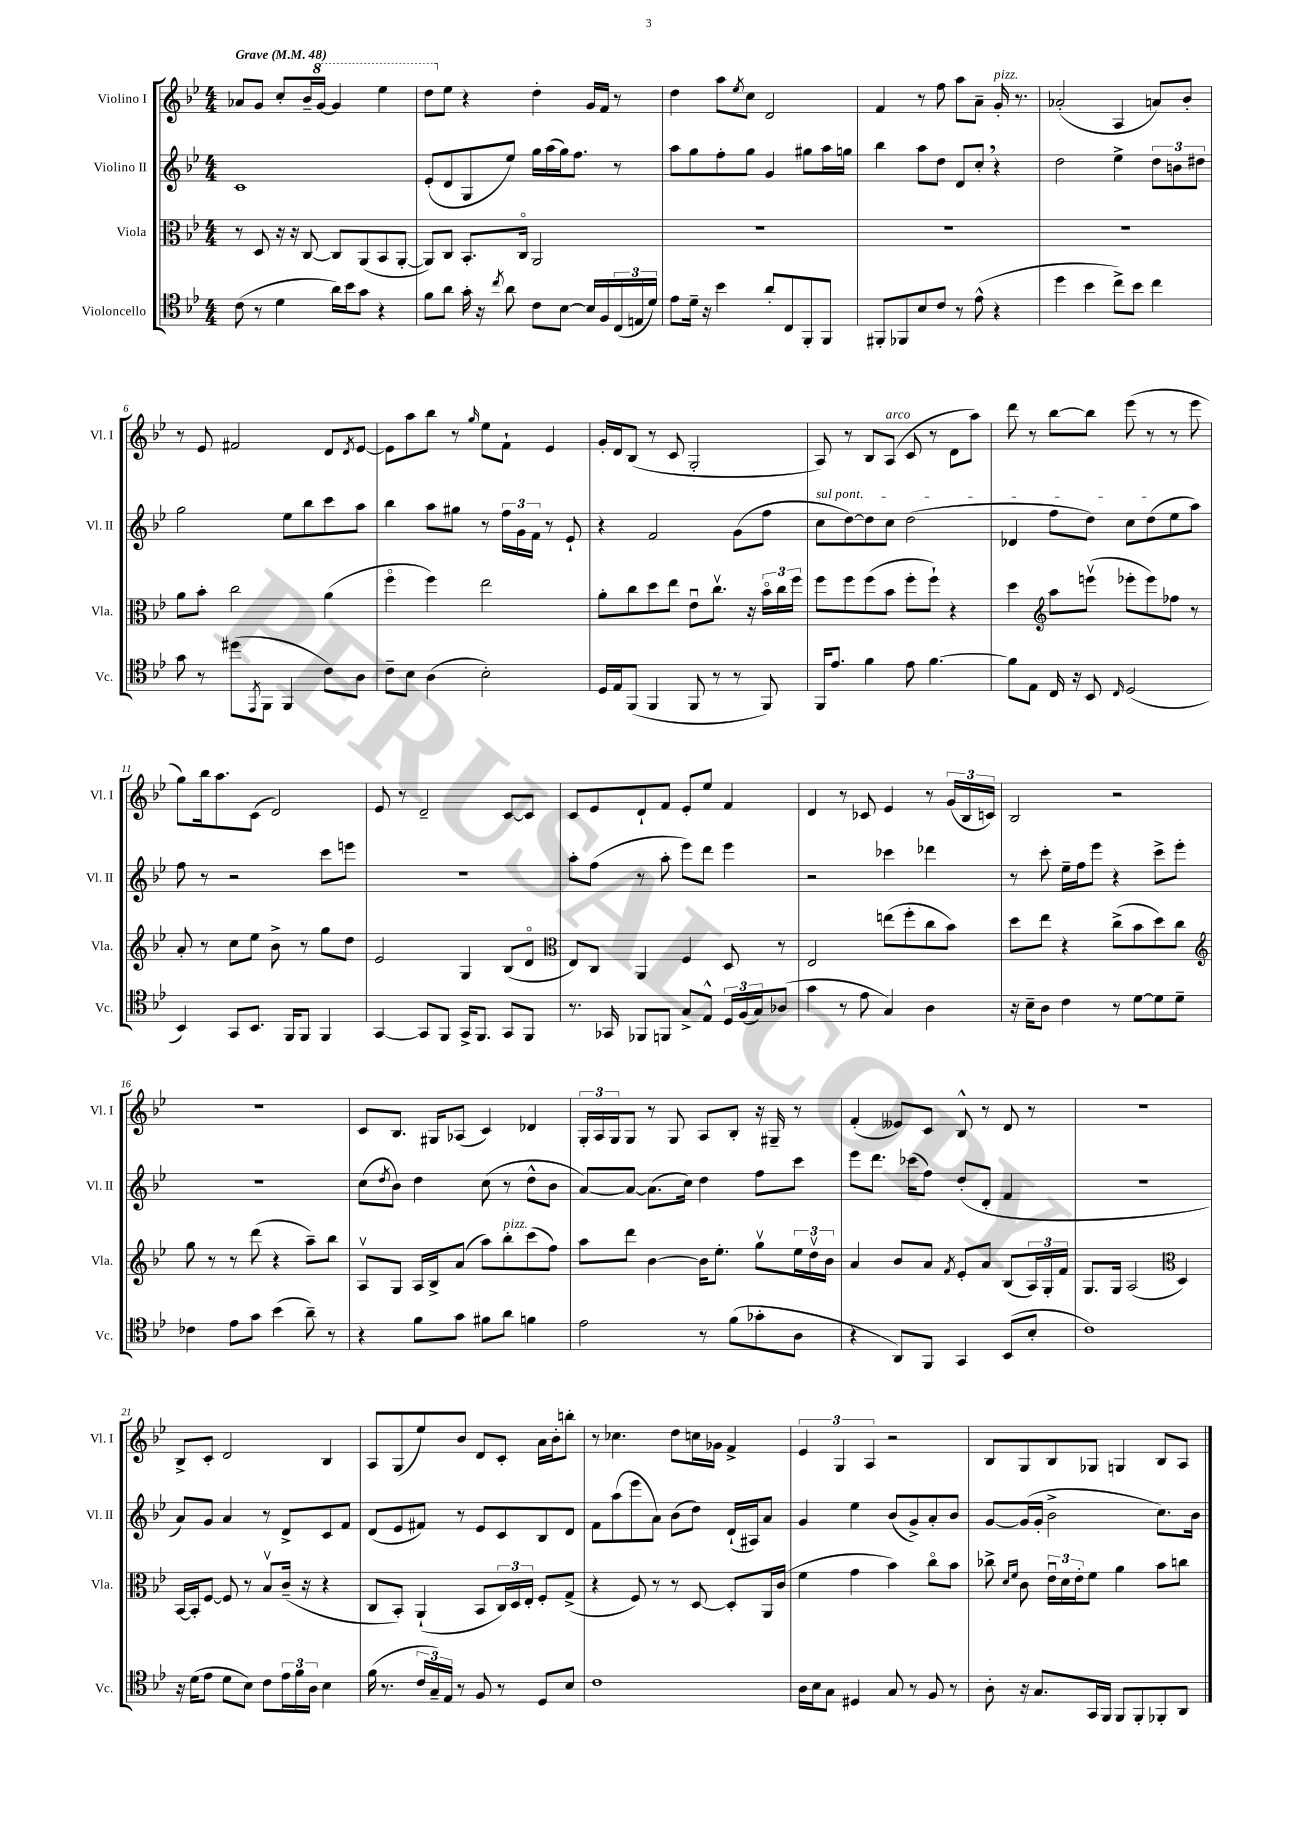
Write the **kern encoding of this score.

**kern	**kern	**kern	**kern
*part4	*part3	*part2	*part1
*staff4	*staff3	*staff2	*staff1
*I"Violoncello	*I"Viola	*I"Violino II	*I"Violino I
*I'Vc.	*I'Vla.	*I'Vl. II	*I'Vl. I
*clefC4	*clefC3	*clefG2	*clefG2
*k[b-e-]	*k[b-e-]	*k[b-e-]	*k[b-e-]
*M4/4	*M4/4	*M4/4	*M4/4
*MM48	*MM48	*MM48	*MM48
=1	=1	=1	=1
!	!	!	!LO:TX:a:B:t=Grave
(8c\	8r	1c	8a-X/L
8r	8D/	.	8g/J
4d\	16r	.	8cc'/L
.	16r	.	.
.	[8C/	.	16b-~/L
*	*	*	*8va
.	.	.	[16gg/JJ
16a\LL)	8C/L]	.	4gg/]
16b-\J	.	.	.
8g\J	(8AA/	.	.
4r	8BB-/	.	4eee-\
.	[8AA'/J	.	.
=2	=2	=2	=2
8f\L	8AA/L])	(8e-'/L	8ddd\L
*	*	*	*X8va
8a\J	8C/J	8d/	8ee-\J
16g'\	8.BB-'/L	8G/	4r
16r	.	.	.
8qcc/	.	.	.
8a\	.	8ee-/J)	.
.	16C/Jk	.	.
8c\L	2AA/	16gg\LL	4dd'\
.	.	(16aa\	.
[8B-\J	.	16gg\J)	.
.	.	8.ff\J	.
16B-/LL]	.	.	16g/LL
16F/	.	.	16f/JJ
(24C/	.	8r	8r
24En/	.	.	.
24d/JJ)	.	.	.
=3	=3	=3	=3
8e-\L	1r	8aa\L	4dd\
16d~\Jk	.	8gg\	.
16r	.	.	.
4b-\	.	8ff'\	8aa\L
.	.	.	8qee-/
.	.	8gg\J	8cc\J
8a'/L	.	4g/	2d/
8C/	.	.	.
8FF'/	.	8gg#X\L	.
8FF/J	.	16aa\L	.
.	.	16ggn\JJ	.
=4	=4	=4	=4
8FF#X'/L	1r	4bb-\	4f/
8FF-X/	.	.	.
8B-/	.	8aa\L	8r
8c/J	.	8dd\J	8ff\
8r	.	8d/L	8aa\L
(8e-^^\	.	8cc',/J	8a~\J
!	!	!	!LO:TX:a:i:t=pizz.
4r	.	4r	16g'/
.	.	.	8.r
=5	=5	=5	=5
4dd\	1r	2dd\	(2a-X'/
4b-\	.	.	.
8cc^\L)	.	4ee-^\	4A/
8b-\J	.	.	.
4cc\	.	12dd\L	8an/L)
.	.	12bn\	.
.	.	.	8b-'/J
.	.	12dd#X\J	.
!!LO:LB:g=z
=6	=6	=6	=6
8g\	8a\L	2gg\	8r
8r	8b-'\J	.	8e-/
(8dd#X\L	2cc\	.	2f#X/
8qEE-/	.	.	.
8FF\J	.	.	.
4FF/	.	8ee-\L	.
.	.	8bb-\	.
8c\L)	(4a\	8ccc\	8d/L
.	.	.	8qd/
8A\J	.	8aa\J	[8e-/J
=7	=7	=7	=7
8c~\L	4ff\	4bb-\	8e-\L]
8B-\J	.	.	8aa\
(4A\	4ff\)	8aa\L	8bb-\J
.	.	8gg#X\J	8r
.	.	.	16qqgg/
2B-'\)	2ee-\	8r	8ee-\L
.	.	24ff\LL	8f`\J
.	.	24g\	.
.	.	24f\JJ	.
.	.	8r	4e-/
.	.	8e-`/	.
=8	=8	=8	=8
16D/LL	8a'\L	4r	16g'/LL
16E-/J	.	.	16d/J
(8FF/J	8cc\	.	(8B-/J
4FF/	8dd\	2f/	8r
.	8ee-\J	.	8c/
8FF/	8e-u\L	.	2G'/
8r	8.ccv\J	.	.
8r	.	(8g\L	.
.	16r	.	.
8FF/)	24b-\LL	8ff\J	.
.	24cc\	.	.
.	24ff\JJ	.	.
=9	=9	=9	=9
!	!	!LO:TX:a:i:t=sul pont.	!
16FF/KL	8ff\L	8cc\L	8A/)
8.e-/J	.	.	.
.	8ff\	[8dd\)	8r
4f\	(8ff\	8dd\]	8B-/L
!	!	!	!LO:TX:a:i:t=arco
.	8b-\J	8cc\J	(8A/J
8e-\	8ff'\L	(2dd\	8c/
[4.f\	8ff`\J)	.	8r
.	4r	.	8d\L
.	.	.	8aa\J)
=10	=10	=10	=10
8f\L]	4dd\	4d-X/	8ddd\
8E-\J	.	.	8r
*	*clefG2	*	*
16C/	8aa\L	8ff\L	[8bb-\L
16r	.	.	.
8BB-/	(8eeenv\J	8dd\J)	8bb-\J]
16qqC/	.	.	.
(2D/	8eee-X'\L	8cc\L	(8eee-\
.	8eee-\)	(8dd\	8r
.	8ff-X\J	8ee-\	8r
.	8r	8aa\J)	8eee-\
!!LO:LB:g=z
=11	=11	=11	=11
4BB-/)	8a'/	8ff\	8gg\L)
.	8r	8r	16bb-\k
.	.	.	8.aa\
8GG/L	8cc\L	2r	.
8.BB-/J	8ee-\J	.	(8c\J
.	8b-^\	.	2d/)
16FF/KL	.	.	.
8FF/J	8r	.	.
4FF/	8gg\L	8ccc\L	.
.	8dd\J	8eeen\J	.
=12	=12	=12	=12
[4GG/	2e-/	1r	8e-/
.	.	.	8r
8GG/L]	.	.	2d~/
8FF/J	.	.	.
16GG^/KL	4G/	.	.
8.FF/J	.	.	.
8GG/L	(8B-/L	.	[8c/L
8FF/J	8d/J	.	8c/J]
=13	=13	=13	=13
*	*clefC3	*	*
8.r	8E-/L)	8aa'\L	8c/L
.	8C/J	(8ff\J	8e-/
16GG-X/	.	.	.
8FF-X/L	4AA/	8r	8d`/
8FFn/J	.	8aa'\	8f/J
8G^/L	4F/	8eee-\L)	8e-'/L
8E-^^/J	.	8ddd\J	8ee-/J
24D/LL	8D/	4eee-\	4f/
(24F/	.	.	.
24G/J)	.	.	.
(8A-X/J	8r	.	.
=14	=14	=14	=14
4g\	2E-/	2r	4d/
8r	.	.	8r
8e-\	.	.	8c-X/
4G/)	(8een\L	4ccc-X\	4e-/
.	8ff'\	.	.
4A\	8cc\	4ddd-X\	8r
.	8b-\J)	.	(24g/LL
.	.	.	24B-/
.	.	.	24cn/JJ)
=15	=15	=15	=15
16r	8dd\L	8r	2B-/
16B-~\KL	.	.	.
8A\J	8ee-\J	8ccc'\	.
4c\	4r	16ee-~\LL	.
.	.	16ff\J	.
.	.	8eee-\J	.
8r	(8cc^\L	4r	2r
[8d\L	8b-\	.	.
8d\]	8dd\)	8ccc^\L	.
8d~\J	8cc\J	8eee-'\J	.
!!LO:LB:g=z
=16	=16	=16	=16
*	*clefG2	*	*
4c-X\	8gg\	1r	1r
.	8r	.	.
8e-\L	8r	.	.
8g\J	(8ddd\	.	.
(4b-\	4r	.	.
8a~\)	8aa~\L)	.	.
8r	8bb-\J	.	.
=17	=17	=17	=17
4r	8Av/L	(8cc\L	8c/L
.	.	8qdd/	.
.	8G/J	8b-\J)	8.B-/J
8f\L	16A/LL	4dd\	.
.	16B-^/J	.	16G#X/KL
8g\J	(8a/J	.	(8A-X/J
8f#X\L	8aa\L)	(8cc\	4c/)
!	!LO:TX:a:i:t=pizz.	!	!
8a\J	8bb-'\	8r	.
4fn\	(8ccc\	8dd^^\L	4d-X/
.	8ff\J)	8b-\J	.
=18	=18	=18	=18
2e-\	8aa\L	[8a/L)	24G'/LL
.	.	.	24A/
.	.	.	24G/J
.	8ddd\J	8a/J_	8G/J
.	[4b-\	(8.a\L]	8r
.	.	.	8G/
.	.	16cc\Jk)	.
8r	16b-\KL]	4dd\	8A/L
.	8.ee-'\J	.	.
(8f\L	.	.	8B-'/J
8g-X'\	8ggv\L	8ff\L	16r
.	.	.	16G#X~/
8A\J	24ee-\L	8ccc\J	8r
.	24ddv\	.	.
.	24b-\JJ	.	.
=19	=19	=19	=19
4r	4a/	8eee-\L	(4f'/
.	.	8.ddd\J	.
8AA/L)	8b-/L	.	8e--X/L)
.	.	(16ccc-X\KL	.
8FF/J	8a/J	8ff\J)	8c/J
.	8qf/	.	.
4GG/	8e-'/L	(8dd'/L	8B-^^/
.	8a/J	8d'/J	8r
(8BB-/L	(8B-/L	4f/	8d/
8B-'/J	24A/L)	.	8r
.	24G'/	.	.
.	24f/JJ	.	.
=20	=20	=20	=20
1c)	8.G/L	1r	1r
.	16G/Jk	.	.
.	(2A/	.	.
*	*clefC3	*	*
.	4D/)	.	.
!!LO:LB:g=z
=21	=21	=21	=21
16r	[16BB-/LL	8a/L)	8B-^/L
(16d\KL	16BB-'/J]	.	.
8e-\J	[8F/J	8g/J	8c'/J
8d\L	8F/]	4a/	2d/
8B-\J)	8r	.	.
8c\L	8B-v/L	8r	.
24e-\L	(16c~/Jk	8d^/L	.
24f\	.	.	.
.	16r	.	.
24A\JJ	.	.	.
4B-\	4r	8c/	4B-/
.	.	8f/J	.
=22	=22	=22	=22
(16f\	8C/L	(8d/L	8A/L
8.r	.	.	.
.	8BB-'/J)	8e-/	(8G/
24c/LL	(4AA`/	8f#X/J)	8ee-/)
24G~/)	.	.	.
24E-/JJ	.	.	.
8r	.	8r	8b-/J
8F/	8BB-/L	8e-/L	8d/L
8r	24C/L)	8c/	8c'/J
.	24D/	.	.
.	24E-'/JJ	.	.
8D/L	8F'/L	8B-/	16a\LL
.	.	.	16b-'\J
8B-/J	(8G^/J	8d/J	8bbn'\J
=23	=23	=23	=23
1c	4r	8f\L	8r
.	.	(8aa\	4.cc-X\
.	8F/)	8eee-\	.
.	8r	8a\J)	.
.	8r	(8b-\L	8dd\L
.	[8D/	8dd\J)	16ccn\L
.	.	.	16g-X\JJ
.	8D'/L]	(16d`/LL	4f^/
.	.	16A#X/J)	.
.	16AA/L	8a/J	.
.	(16c/JJ	.	.
=24	=24	=24	=24
16A\LL	4f\	4g/	6e-/
16B-\J	.	.	.
8G\J	.	.	.
.	.	.	6G/
4D#X/	4g\	4ee-\	.
.	.	.	6A/
8G/	4b-\)	(8b-/L	2r
8r	.	8g^/)	.
8F/	8cc\L	8a'/	.
8r	8b-\J	8b-/J	.
=25	=25	=25	=25
8A'\	8cc-X^\	[8g/L	8B-/L
.	16qqd/LL	.	.
.	16qqf/JJ	.	.
16r	8c\	(16g/L]	8G/
8.G/L	.	16g'/JJ	.
.	24e-u\LL	2b-^\	8B-/
.	24d\	.	.
.	24e-'\J	.	.
16GG/L	8f\J	.	8G-X/J
16FF/JJ	.	.	.
8FF/L	4a\	.	4Gn/
8FF'/	.	.	.
8FF-X'/	8b-\L	8.cc\L)	8B-/L
8AA/J	8ccn\J	.	8A/J
.	.	16b-\Jk	.
==	==	==	==
*-	*-	*-	*-
